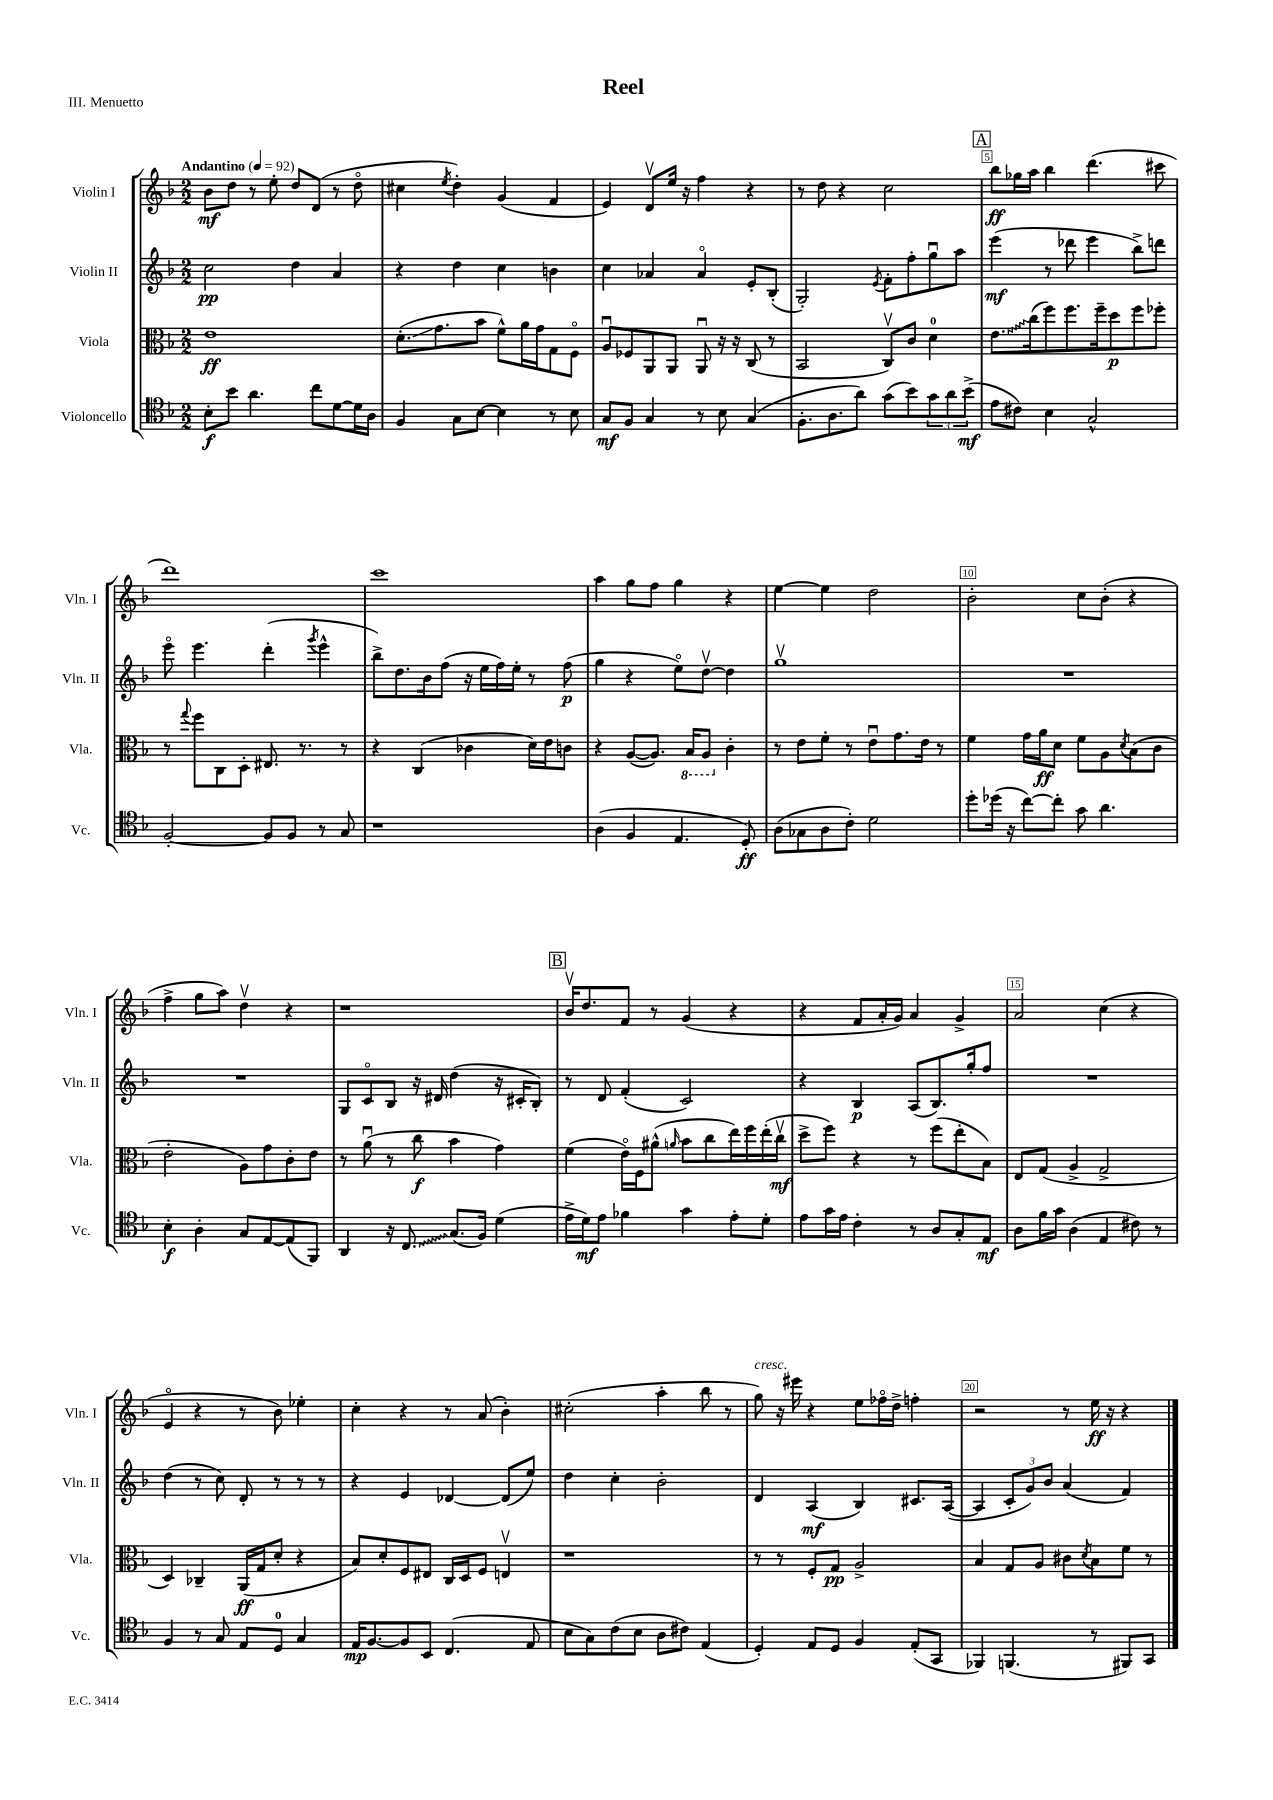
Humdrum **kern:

**kern	**kern	**kern	**kern
*staff4	*staff3	*staff2	*staff1
*clefC4	*clefC3	*clefG2	*clefG2
*k[b-]	*k[b-]	*k[b-]	*k[b-]
*M2/2	*M2/2	*M2/2	*M2/2
*MM92	*MM92	*MM92	*MM92
8B-'	1e	2cc	8b-
8b-	.	.	8dd
4.a	.	.	8r
.	.	.	8ee'
.	.	4dd	8dd
8cc	.	.	(8d
[8d	.	4a	8r
16d]	.	.	8ddo
16A	.	.	.
=	=	=	=
4F	(8.d'	4r	4cc#
.	8.g	.	.
.	.	.	8qee
8G	.	4dd	4dd')
[8B-	8b-	.	.
4B-]	8f^^)	4cc	(4g
.	16a	.	.
.	16g	.	.
8r	8G	4b	4f
8B-	8Fo	.	.
=	=	=	=
8G	8Au	4cc	4e)
8F	8F-	.	.
4G	8AA	4a-	8dv
.	8AA	.	16ee
.	.	.	16r
8r	8AAu	4a-o	4ff
8B-	16r	.	.
.	16r	.	.
(4G	(8C	8e'	4r
.	8r	(8B-'	.
=	=	=	=
8.F'	2BB-	2G')	8r
.	.	.	8dd
8.A	.	.	.
.	.	.	4r
8a)	.	.	.
.	.	8qe	.
(8g	8Cv)	8f'	2cc
8b-)	8c	8ff'	.
12g	4d	8ggu	.
12a	.	.	.
.	.	8aa	.
(12b-^	.	.	.
=	=	=	=
8e	8.e	(4eee	8bb-
8c#)	.	.	16gg-
.	(16cc	.	16aa
4B-	8ff)	8r	4bb-
.	8.ff	8ddd-	.
2G^^	.	4eee	(4.ddd
.	16ff~	.	.
.	8dd	.	.
.	8ff	8bb-^)	.
.	8ff-'	8ddd	8ccc#
=	=	=	=
[2F'	8r	8eeeo	1ddd)
.	8qqgg	.	.
.	8ff	4.eee	.
.	8C	.	.
.	8D'	.	.
8F]	8.E#	(4ddd'	.
8F	.	.	.
.	8.r	.	.
.	.	8qggg	.
8r	.	4eee^^	.
8G	8r	.	.
=	=	=	=
1r	4r	8bb-^)	1ccc
.	.	8.dd	.
.	(4C	.	.
.	.	16b-	.
.	.	(8ff	.
.	4c-	16r	.
.	.	16ee	.
.	.	16ff)	.
.	.	16ee'	.
.	16d)	8r	.
.	16e	.	.
.	8c	(8ff	.
=	=	=	=
(4A	4r	4gg	4aa
4F	([8A	4r	8gg
.	8.A])	.	8ff
4.E	.	8eeo)	4gg
.	16BB-	.	.
.	8AA	[8ddv	.
.	4c'	4dd]	4r
8D')	.	.	.
=	=	=	=
(8A	8r	1ggv	[4ee
8G-	8e	.	.
8A	8f'	.	4ee]
8c')	8r	.	.
2d	8eu	.	2dd
.	8.g	.	.
.	16e	.	.
.	8r	.	.
=	=	=	=
8dd'	4f	1r	2b-'
(16dd-	.	.	.
16r	.	.	.
[8cc)	16g	.	.
.	16a	.	.
8cc']	8d	.	.
8g	8f	.	8cc
4.a	8A	.	(8b-'
.	8qd	.	.
.	(8B-	.	4r
.	8c	.	.
=	=	=	=
4B-'	2e'	1r	4ff^
4A'	.	.	8gg
.	.	.	8aa)
8G	8A)	.	4ddv
[8E	8g	.	.
(8E]	8c'	.	4r
8FF)	8e	.	.
=	=	=	=
4AA	8r	8G	1r
.	(8au	8co	.
16r	8r	8B-	.
8.C	.	.	.
.	8cc	16r	.
.	.	16d#	.
(8.G	4b-	(4dd	.
16F)	.	.	.
(4d	4g)	16r	.
.	.	16c#'	.
.	.	8B-')	.
=	=	=	=
16e^	(4f	8r	16b-v
16d)	.	.	8.dd
8e	.	8d	.
4f-	16eo)	(4f'	8f
.	16F	.	.
.	(8a#^^	.	8r
.	16qqa	.	.
4g	8b-	2c)	(4g
.	8cc	.	.
8e'	16ee)	.	4r
.	16ff	.	.
8d'	(16ee'	.	.
.	16ccv	.	.
=	=	=	=
8e	8dd^	4r	4r
16g	8ff)	.	.
16e	.	.	.
4c'	4r	4B-	8f
.	.	.	16a'
.	.	.	16g)
8r	8r	(8A	4a
8A	(8ff	8.B-)	.
8G'	8ee'	.	4g^
.	.	16gg'	.
8E	8B-)	8ff	.
=	=	=	=
8A	8E	1r	2a
16f	(8G	.	.
16g	.	.	.
(4A	4A^	.	.
4E	2G^	.	(4cc
8c#)	.	.	4r
8r	.	.	.
=	=	=	=
4F	4D)	(4dd	4eo
8r	4C-~	8r	4r
8G	.	8cc)	.
8E	(16AA	8d'	8r
.	16G	.	.
8D	8d'	8r	8b-)
4G	4r	8r	4ee-'
.	.	8r	.
=	=	=	=
16E	8B-)	4r	4cc'
[8.F	.	.	.
.	8d'	.	.
8F]	8F	4e	4r
8BB-	8E#	.	.
(4.C	16C	[4d-	8r
.	16D	.	.
.	8F	.	(8a
.	4Ev	(8d-]	4b-')
8E	.	8ee)	.
=	=	=	=
8B-	1r	4dd	(2cc#'
8G)	.	.	.
(8c	.	4cc'	.
8B-	.	.	.
8A	.	2b-'	4aa'
8c#)	.	.	.
(4E	.	.	8bb-
.	.	.	8r
=	=	=	=
4D')	8r	4d	8gg)
.	8r	.	16r
.	.	.	16eee#
8E	8F'	(4A	4r
8D	8G	.	.
4F	2A^	4B-)	8ee
.	.	.	16ff-o
.	.	.	16dd^
(8E'	.	8.c#	4ff'
8GG	.	.	.
.	.	([16A	.
=	=	=	=
4FF-)	4B-	4A]	2r
(4.FF	8G	12c'	.
.	.	12g)	.
.	8A	.	.
.	.	12b-	.
.	8c#	(4a	8r
.	8qd	.	.
8r	8B-	.	16ee
.	.	.	16r
8FF#)	8f	4f)	4r
8GG	8r	.	.
==	==	==	==
*-	*-	*-	*-
